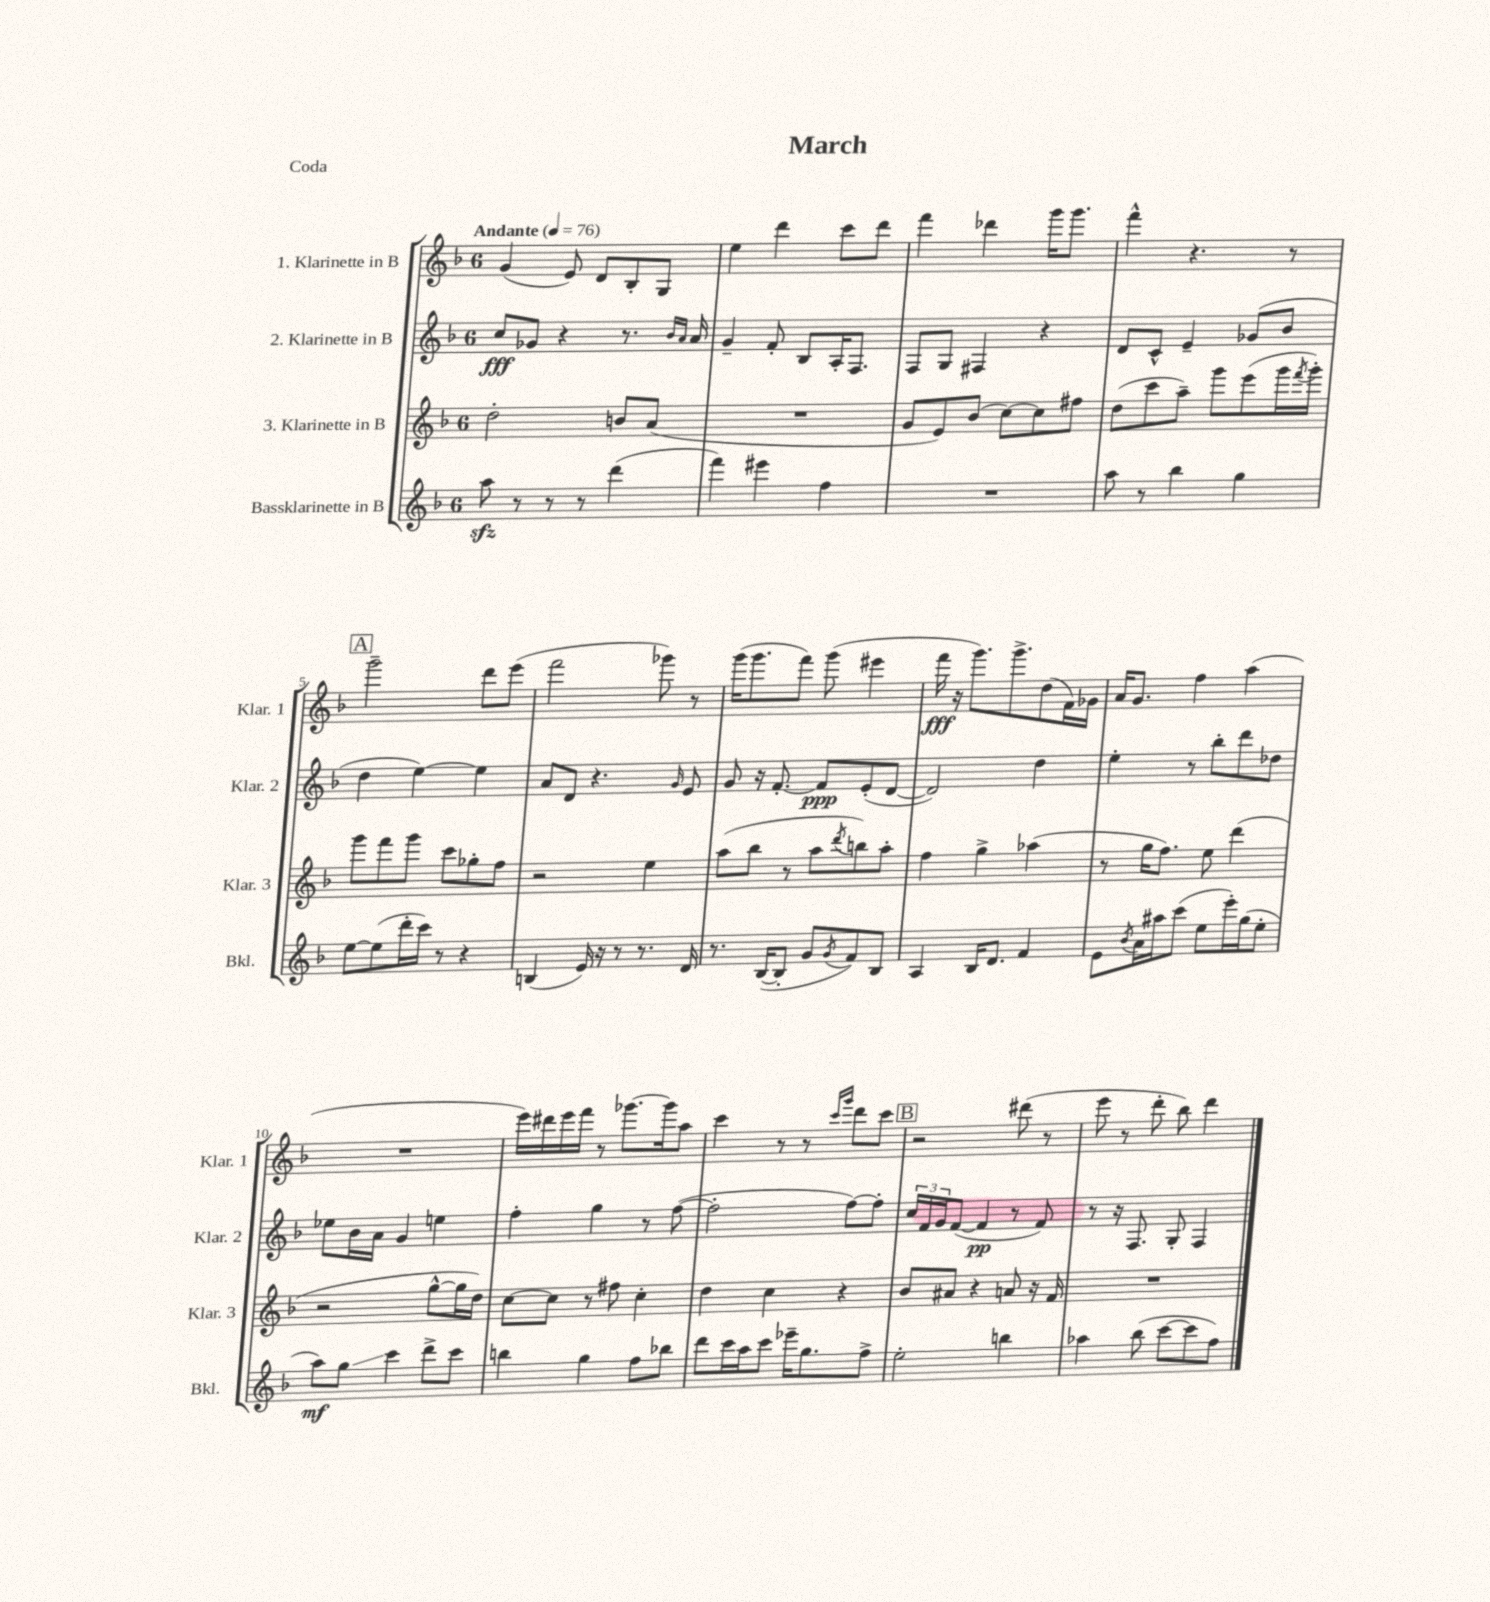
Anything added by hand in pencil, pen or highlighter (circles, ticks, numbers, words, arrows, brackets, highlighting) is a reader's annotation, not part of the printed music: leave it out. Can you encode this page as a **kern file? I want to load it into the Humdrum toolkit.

**kern	**kern	**kern	**kern
*staff4	*staff3	*staff2	*staff1
*clefG2	*clefG2	*clefG2	*clefG2
*k[b-]	*k[b-]	*k[b-]	*k[b-]
*M6/8	*M6/8	*M6/8	*M6/8
*MM76	*MM76	*MM76	*MM76
8aa	2dd'	8cc	(4g
8r	.	8g-	.
8r	.	4r	8e)
8r	.	.	8d
(4ddd	8b	8.r	8B-'
.	(8a	.	8G
.	.	16qqb-	.
.	.	16qqa	.
.	.	16a	.
=	=	=	=
4fff)	2.r	4g~	4ee
4eee#	.	8f'	4ddd
.	.	8B-	.
4ff	.	16A'	8ccc
.	.	8.F	.
.	.	.	8ddd
=	=	=	=
2.r	8g	8F	4fff
.	8e)	8G	.
.	(8b-	4F#	4ddd-
.	[8cc)	.	.
.	8cc]	4r	16ggg
.	.	.	8.ggg
.	8ff#	.	.
=	=	=	=
8aa	(8dd	8d	4fff^^
8r	8ccc	8c^^	.
4bb-	8aa~)	4e~	4.r
.	8ggg	.	.
4gg	(8eee	(8g-	.
.	16ggg	8b-	8r
.	8qfff	.	.
.	16ggg')	.	.
=	=	=	=
[8ee	8ggg	4dd	2ggg~
(8ee]	8fff	.	.
16ddd'	8ggg	[4ee)	.
16ccc)	.	.	.
8r	8ccc	.	.
4r	8gg-'	4ee]	8ddd
.	8ff	.	(8eee
=	=	=	=
(4B	2r	8a	2fff
.	.	8d	.
16e)	.	4.r	.
16r	.	.	.
8r	.	.	.
8.r	4ee	.	8ggg-)
.	.	16qqg	.
.	.	8e	8r
16d	.	.	.
=	=	=	=
8.r	(8aa	8g	(16ggg
.	.	.	8.ggg
.	8bb-	16r	.
([16B-	.	[8.f'	.
8B-']	8r	.	8fff)
8g	8aa	8f]	(8ggg
8qg	8qddd	.	.
8f)	8bb)	(8e'	4eee#
8B-	8aa'	[8d	.
=	=	=	=
4A	4ff	2d])	16fff
.	.	.	16r
.	.	.	8.ggg)
16B-	4gg^	.	.
8.d	.	.	8.ggg^
4f	(4aa-	4dd	(8dd
.	.	.	16f)
.	.	.	16g-
=	=	=	=
8e	8r	4ee'	16a
.	.	.	8.g
8qb-	.	.	.
16a	16gg	.	.
16aa#	8.ff)	.	.
(8ccc	.	8r	4ff
8ee	8ee	8bb-'	.
16eee')	(4ddd	8ddd	(4aa
(16gg	.	.	.
8ee'	.	8dd-	.
=	=	=	=
8aa)	2r	8ee-	2.r
8gg	.	16b-	.
.	.	16a	.
4ccc	.	4g	.
8ddd^	[8gg^^	4ee	.
8ccc	16gg]	.	.
.	16dd)	.	.
=	=	=	=
4bb	[8cc	4ff'	16eee)
.	.	.	16ddd#
.	8cc]	.	16eee
.	.	.	16fff
4gg	8r	4gg	8r
.	8ff#	.	[8.ggg-
8ff	4cc'	8r	.
.	.	.	16ggg-]
8bb-	.	([8ff	8aa
=	=	=	=
8ddd	4dd	2ff']	4ccc
16ccc	.	.	.
16aa	.	.	.
8ccc	4cc	.	8r
16eee-~	.	.	8r
8.gg	.	.	.
.	.	.	16qqccc
.	.	.	16qqggg
.	4r	[8ff)	8ddd
8ff^	.	8ff']	8ccc
=	=	=	=
2ee'	8b-	24cc	2r
.	.	24f	.
.	.	24g	.
.	8a#	([8f	.
.	4r	4f]	.
4bb	8a	8r	(8ddd#
.	16r	8f)	8r
.	16f	.	.
=	=	=	=
4aa-	2.r	8r	8eee
.	.	16r	8r
.	.	8.F	.
(8bb-	.	.	8ddd'
[8ccc	.	8G'	8bb-)
8ccc]	.	4F	4ddd
8ff)	.	.	.
==	==	==	==
*-	*-	*-	*-
